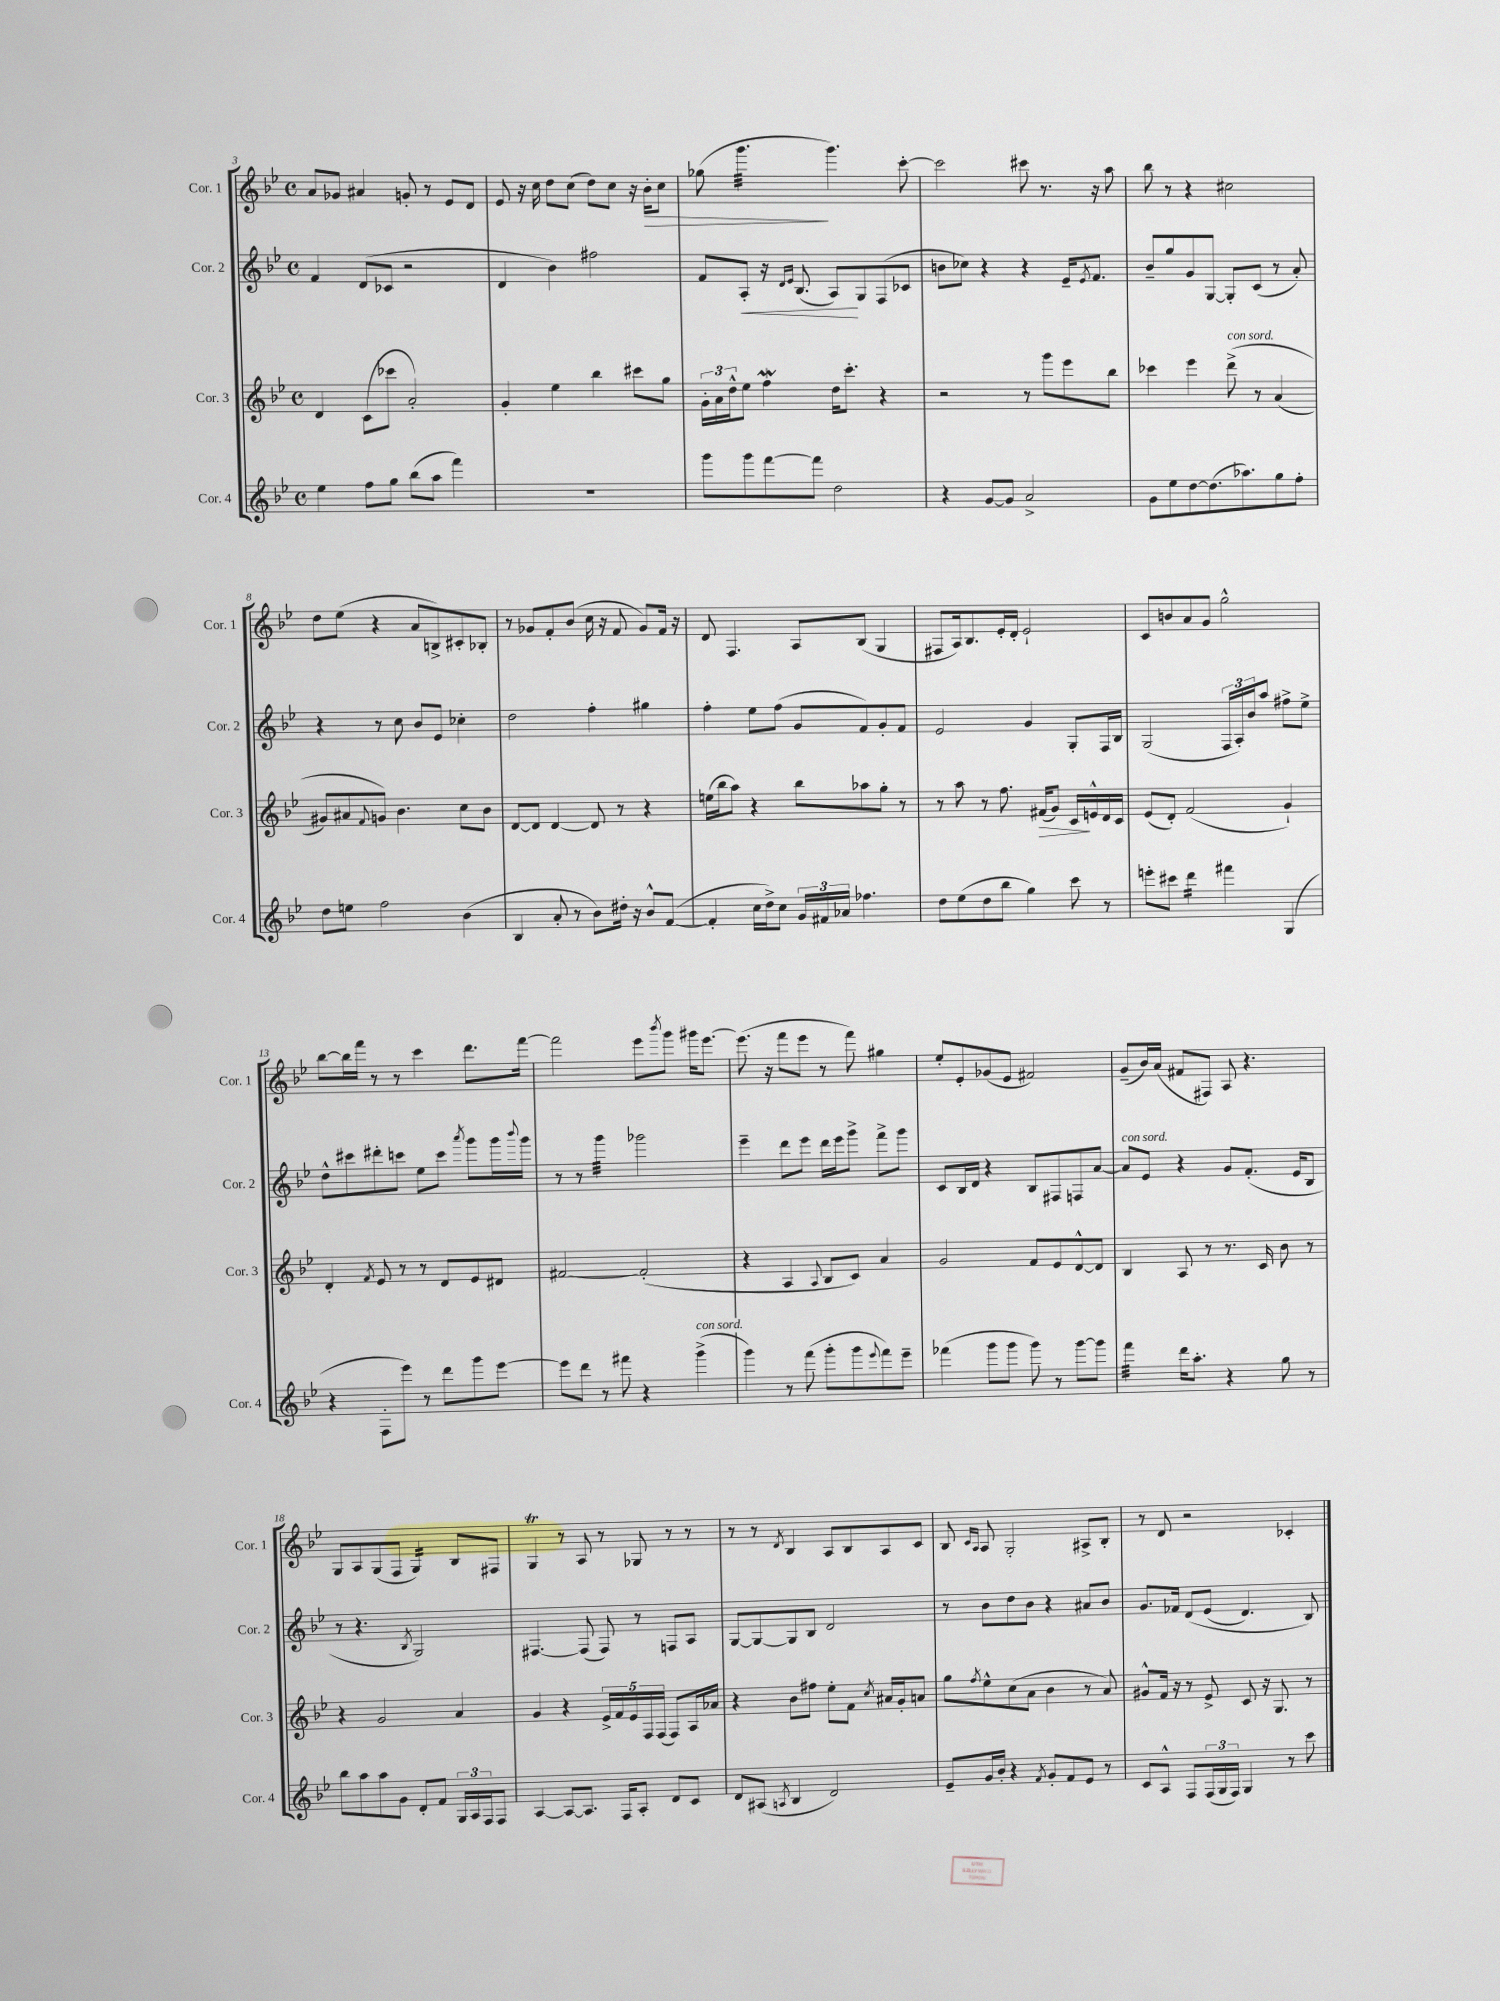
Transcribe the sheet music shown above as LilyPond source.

<<
\new StaffGroup <<
\new Staff = "s0" \with { instrumentName = "Cor. 1" shortInstrumentName = "Cor. 1" } {
    \clef treble \key bes \major \defaultTimeSignature \time 4/4
    a'8 ges'8 ais'4 g'8-. r8 ees'8 d'8 |
    ees'8 r16 c''16 d''8 c''8( d''8) c''8 r16 bes'16-.\> c''8 |
    ges''8( g'''4.:32\! g'''4.) c'''8~-. |
    c'''2 cis'''8 r8. r16 a''8 |
    bes''8 r8 r4 cis''2 |
    d''8 ees''8( r4 a'8 b8->) cis'8-. bes8-. |
    r8 ges'8 f'8-. bes'8( c''16 r16 f'8 ges'8) f'16 r16 |
    d'8 f4. a8 bes8( g4 |
    fis8 a16) bes8. ees'16-. d'16-. ees'2-! |
    c'8 b'8 a'8 g'8 g''2-^ |
    bes''8~ bes''16 f'''16 r8 r8 c'''4 d'''8. f'''16~ |
    f'''2 ees'''8 \acciaccatura { bes'''8 } g'''8 gis'''16 ees'''8.~ |
    ees'''8.( r16 f'''8 ees'''8 r8 f'''8) gis''4 |
    ees''8-. ees'8-. ges'8( ees'8 fis'2) |
    g'8--( bes'16) a'16( fis'8 fis8) a8 r4. |
    g8 a8 g8( f8 g4:16) bes8 fis8 |
    g4\trill r8 a8 r8 ges8 r8 r8 |
    r8 r8 \acciaccatura { d'8 } bes4 a8 bes8 a8 c'8 |
    bes8 \grace { c'16 a16 } a8 g2-. ais8-> bes8-. |
    r8 d'8 r2 ces'4-. \bar "|." |
}
\new Staff = "s1" \with { instrumentName = "Cor. 2" shortInstrumentName = "Cor. 2" } {
    \clef treble \key bes \major \defaultTimeSignature \time 4/4
    f'4 d'8( ces'8 r2 |
    d'4 bes'4) fis''2 |
    f'8 a8-.\< r16 \grace { d'16 ees'16 } bes8.( a8\!) g8 f8( ces'8 |
    b'8 ces''8) r4 r4 ees'16-- \acciaccatura { ees'8 } f'8. |
    bes'8-- g''8 g'8 g8~ g8-. c'8( r8 a'8-.) |
    r4 r8 c''8 bes'8 ees'8 ces''4-. |
    d''2 f''4-. gis''4 |
    f''4-. ees''8 f''8( g'8 f'8) g'8-. f'8 |
    ees'2 g'4 g8-. f16 bes16 |
    g2( \tuplet 3/2 { f16 a16-.) bes'16 } a''8 fis''8-> ees''8-> |
    d''8-^ cis'''8 dis'''8-. c'''8 ees''8 c'''8 \acciaccatura { a'''8 } g'''8 g'''16 \appoggiatura { bes'''8 } g'''16 |
    r8 r8 g'''4:32 ges'''2 |
    ees'''4-- d'''8 ees'''8 d'''16 ees'''16 g'''8-> f'''8-> g'''8 |
    c'8 bes16 d'16 r4 bes8 fis8 f8 a'8~ |
    a'8^\markup { \italic "con sord." } ees'8 r4 g'8 f'8.-.( ees'16 bes8 |
    r8 r4. \acciaccatura { bes8 } g2) |
    fis4.~ fis8( fis8) r8 f8 a8 |
    g8~ g8~ g8 bes8 d'2 |
    r8 bes'8 d''8 bes'8 r4 ais'8 bes'8 |
    g'8. fes'16 d'8\( ees'8( d'4.) bes8\) \bar "|." |
}
\new Staff = "s2" \with { instrumentName = "Cor. 3" shortInstrumentName = "Cor. 3" } {
    \clef treble \key bes \major \defaultTimeSignature \time 4/4
    d'4 c'8( ces'''8 a'2-.) |
    g'4-. ees''4 bes''4 cis'''8 g''8 |
    \tuplet 3/2 { g'16-. a'16 d''16-^ } ees''8 f''4\mordent d''16 c'''8.-. r4 |
    r2 r8 g'''8 ees'''8 bes''8 |
    ces'''4 ees'''4 d'''8->^\markup { \italic "con sord." }\( r8 a'4( |
    gis'8) ais'8 \appoggiatura { f'8 } g'8\) bes'4. c''8 bes'8 |
    d'8~ d'8 d'4~ d'8 r8 r4 |
    e''16( bes''16 a''8) r4 bes''8 aes''8 g''8-. r8 |
    r8 a''8 r8 f''8. fis'16\>( g'8) c'16\! e'16-^ d'16 c'16 |
    ees'8( d'8-.) f'2( g'4-!) |
    d'4-. \acciaccatura { f'8 } ees'8 r8 r8 d'8 ees'8 dis'8 |
    fis'2~ fis'2-.( |
    r4 a4 \appoggiatura { a8 } bes8 c'8) a'4 |
    g'2 f'8 ees'8 d'8~-^ d'8 |
    bes4 a8 r8 r8. c'16 bes'8 r8 |
    r4 g'2 a'4 |
    g'4 r4 \tuplet 5/4 { ees'16-> f'16 ees'16 f16 f16( } f8) a16 aes'16 |
    r4 bes'8 fis''8 ees''8-. f'8 \acciaccatura { c''8 } ais'16 g'16-. a'8 |
    g''8 \acciaccatura { f''8 } ees''8-^ c''8( a'8 bes'4 r8 a'8) |
    gis'8-^ f'16 r16 r8 ees'8-> c'8 r16 g8. r8 \bar "|." |
}
\new Staff = "s3" \with { instrumentName = "Cor. 4" shortInstrumentName = "Cor. 4" } {
    \clef treble \key bes \major \defaultTimeSignature \time 4/4
    ees''4 f''8 g''8 bes''8( a''8 f'''4) |
    R1 |
    g'''8 g'''8 f'''8~ f'''8 d''2 |
    r4 g'8~ g'8 a'2-> |
    g'8 ees''8 d''8~ d''8.( aes''8.) g''8 f''8-. |
    d''8 e''8 f''2 bes'4( |
    bes4 a'8-. r8 bes'8) dis''16-. r16 bes'8-^ f'8~( |
    f'4-. c''16 d''16->) c''8 \tuplet 3/2 { g'16 fis'16 aes'16 } fes''4. |
    d''8 ees''8( d''8 bes''8 g''4) c'''8 r8 |
    e'''8-. cis'''8 d'''4:16 fis'''4 g4( |
    r4 f8-. ees'''8) r8 d'''8 g'''8 ees'''8~ |
    ees'''8 d'''8 r8 fis'''8 r4 g'''4->^\markup { \italic "con sord." }( |
    g'''4) r8 f'''8( g'''8-. g'''8 \appoggiatura { ees'''8 } f'''8) ees'''8-- |
    fes'''4( g'''8 g'''8 g'''8) r8 g'''8~ g'''8 |
    f'''4:32 d'''16 a''8.-. r4 g''8 r8 |
    bes''8 a''8 a''8 g'8 d'8-. f'8 \tuplet 3/2 { g16 a16 f16 } f8 |
    a4~ a8~ a8. f16 a8-. d'8 c'8 |
    d'8 ais8( \acciaccatura { a8 } bes4 d'2) |
    ees'8-- g'16 bes'16-. r4 \acciaccatura { f'8 } g'8-. f'8 ees'8 r8 |
    c'8 a8-^ f8 \tuplet 3/2 { f16( g16 f16) } g4 r8 c'''8 \bar "|." |
}
>>
>>
\layout { \context { \Score currentBarNumber = #3 } }
